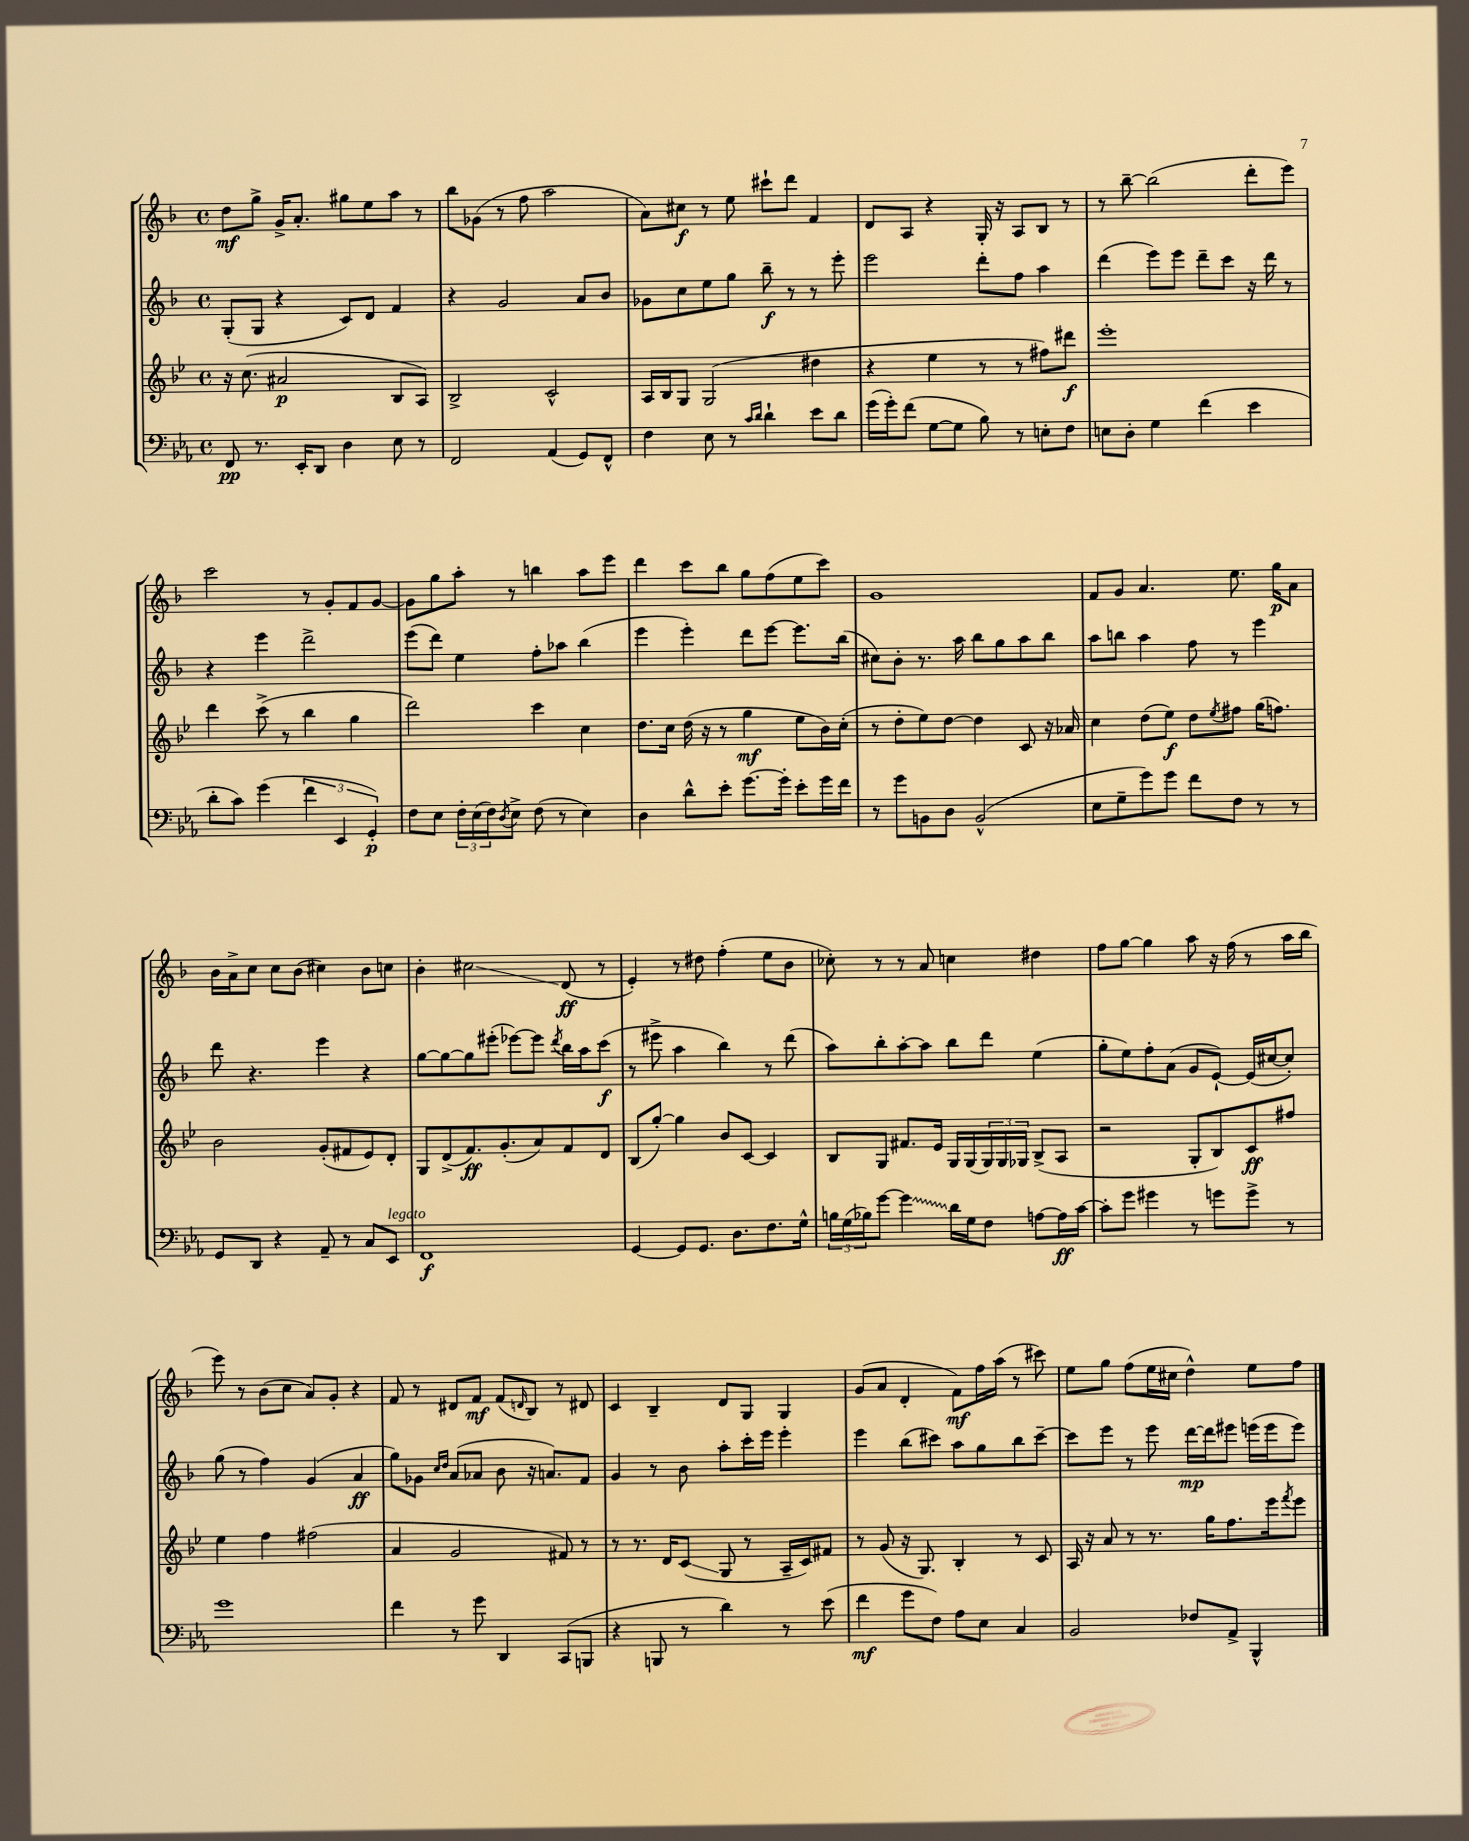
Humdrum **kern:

**kern	**kern	**kern	**kern
*staff4	*staff3	*staff2	*staff1
*clefF4	*clefG2	*clefG2	*clefG2
*k[b-e-a-]	*k[b-e-]	*k[b-]	*k[b-]
*M4/4	*M4/4	*M4/4	*M4/4
*met(c)	*met(c)	*met(c)	*met(c)
8FF	16r	(8G'	8dd
.	(8.cc	.	.
8.r	.	8G	8gg^
.	2a#	4r	16g^
16EE-'	.	.	8.a'
8DD	.	.	.
4D	.	8c)	8gg#
.	.	8d	8ee
8E-	8B-	4f	8aa
8r	8A)	.	8r
=	=	=	=
2FF	2B-^	4r	8bb-
.	.	.	(8g-
.	.	2g	8r
.	.	.	8ff
(4AA-	2c^^	.	2aa
8GG)	.	8a	.
8FF^^	.	8b-	.
=	=	=	=
4F	16A	8g-	8a)
.	16B-	.	.
.	8G	8cc	8cc#
8E-	(2G	8ee	8r
8r	.	8gg	8ee
16qqc	.	.	.
16qqd	.	.	.
4d`	.	8bb-~	8ccc#`
.	.	8r	8ddd
8e-	4dd#	8r	4f
8d	.	8eee'	.
=	=	=	=
(16g	4r	2eee	8d
16g')	.	.	.
(8f	.	.	8A
[8G	4ee-	.	4r
8G]	.	.	.
8B-)	8r	8ddd'	16G'
.	.	.	16r
8r	8r	8ff	8A
8E'	8ff#)	4aa	8B-
8F	8ddd#	.	8r
=	=	=	=
8E	1eee-'	(4ddd	8r
8D'	.	.	[8bb-~
4G	.	8eee)	(2bb-]
.	.	8eee	.
(4f	.	8ddd~	.
.	.	8ccc	.
4e-	.	16r	8ddd'
.	.	16ddd	.
.	.	8r	8eee)
=	=	=	=
8d'	4ddd	4r	2ccc
8c)	.	.	.
(4g	(8ccc^	4eee	.
.	8r	.	.
6f	4bb-	2ddd^	8r
.	.	.	8g'
6EE-	.	.	.
.	4gg	.	8f
6GG')	.	.	.
.	.	.	[8g
=	=	=	=
8F	2ddd)	(8eee	8g]
8E-	.	8ddd)	8gg
24F'	.	4ee	8aa'
(24E-	.	.	.
24F)	.	.	.
8qD	.	.	.
8E-^	.	.	8r
(8F	4ccc	8ff'	4bb
8r	.	8aa-	.
4E-)	4cc	(4bb-	8aa
.	.	.	8eee
=	=	=	=
4D	8.dd	4eee	4ddd
.	16cc	.	.
8d^^	(16dd	4eee')	8ccc
.	16r	.	.
8e-'	8r	.	8bb-
[8.g	4gg	8ddd	8gg
.	.	[8eee	(8ff
16g']	.	.	.
8e-'	8ee-	8.eee]	8ee
16g	16b-)	.	8ccc)
16f	(16cc'	(16bb-	.
=	=	=	=
8r	8r	8cc#)	1g
8g	8dd'	8b-'	.
8BB	8ee-)	8.r	.
8D	[8dd	.	.
.	.	16aa	.
(2BB^^	4dd]	8bb-	.
.	.	8gg	.
.	8c	8aa	.
.	16r	8bb-	.
.	16a-	.	.
=	=	=	=
8E-	4cc	8aa	8f
8G~	.	8bb	8g
8g)	(8dd	4aa	4.a
8g	8ee-)	.	.
8f	8dd	8ff	.
.	8qee-	.	.
8F	8ff#	8r	8.ee
8r	(16gg	4eee	.
.	8.ff)	.	16gg
8r	.	.	8a
=	=	=	=
8GG	2b-	8ddd	16b-
.	.	.	16a^
8DD	.	4.r	8cc
4r	.	.	8cc
.	.	.	(8b-
8AA-~	(8g'	4eee	4cc#)
8r	8f#	.	.
8C	8e-)	4r	8b-
8EE-	8d'	.	8cc
=	=	=	=
1FF	8G	[8gg	4b-'
.	(8d^	8gg_	.
.	8.f)	8gg]	2cc#
.	.	(8eee#'	.
.	(8.g'	.	.
.	.	[8eee-)	.
.	8a)	8eee-]	.
.	.	8qddd	.
.	8f	16bb-	(8d
.	.	16aa	.
.	8d	(8ccc	8r
=	=	=	=
[4GG	(8B-	8r	4e')
.	[8gg')	8eee#^	.
8GG]	4gg]	4aa	8r
8.GG	.	.	8dd#
.	8b-	4bb-)	(4ff'
8.D	.	.	.
.	[8c	.	.
8.F	4c]	8r	8ee
.	.	(8ddd	8b-
16G^^	.	.	.
=	=	=	=
24B	8B-	8aa)	8cc-')
(24G	.	.	.
24B-)	.	.	.
[8g	8G	8bb-'	8r
4g]	8.f#	[8aa'	8r
.	.	8aa]	8a
.	16e-	.	.
16d	16G	8bb-	4cc
16G	(16G	.	.
8F	24G)	8ddd	.
.	24G	.	.
.	24G-	.	.
[8A	(8B-^	(4ee	4dd#
16A]	8A	.	.
[16c	.	.	.
=	=	=	=
8c']	2r	8gg'	8ff
8g	.	8ee)	[8gg
4g#	.	8ff'	4gg]
.	.	(8a	.
8r	8G'	8g	8aa
8g	8B-)	[8e`)	16r
.	.	.	(16ff
8g^	8c	(16e]	8r
.	.	[16cc#	.
8r	8ff#	8cc#'])	16aa
.	.	.	16bb-
=	=	=	=
1g	4ee-	(8gg	8eee)
.	.	8r	8r
.	4ff	4ff)	(8b-
.	.	.	8cc
.	(2ff#	(4g	8a)
.	.	.	8g'
.	.	4a	4r
=	=	=	=
4f	4a	8gg)	8f
.	.	8g-	8r
.	.	16qqcc	.
.	.	16qqdd	.
8r	2g	(8a	8d#
8g	.	8a-	8f
4DD	.	8b-	(8f
.	.	.	16qqd
.	.	16r	8B-)
.	.	8.a)	.
(8CC	8f#)	.	8r
8BBB	8r	8f	8d#
=	=	=	=
4r	8r	4g	4c
.	8.r	.	.
8BBB	.	8r	4B-~
.	16d	.	.
8r	(8c	8b-	.
4d)	8G	8aa'	8d
.	8r	16ccc'	8G
.	.	16eee	.
8r	16A~	4eee'	4G
.	16c)	.	.
(8e-	8f#	.	.
=	=	=	=
4f	8r	4eee	(8g
.	(8g	.	8a
8g	16r	(8bb-	4d'
.	8.G)	.	.
8F)	.	8ccc#)	.
8A-	4B-'	8aa	8f)
8E-	.	8gg	16ff
.	.	.	(16aa
4C	8r	8bb-	8r
.	8c	[8ccc#~	8ccc#)
=	=	=	=
2BB-	16A	8ccc#]	8ee
.	16r	.	.
.	8a	8eee	8gg
.	8r	8r	(8ff
.	8.r	8eee	16ee
.	.	.	16cc#
8F-	.	[16ddd	4dd^^)
.	16gg	16ddd]	.
8AA-^	8.ff	8eee#	.
4BBB-^^	.	(16eee	8ee
.	16eee-	16eee	.
.	8qfff	.	.
.	8eee-	8eee)	8ff
==	==	==	==
*-	*-	*-	*-
